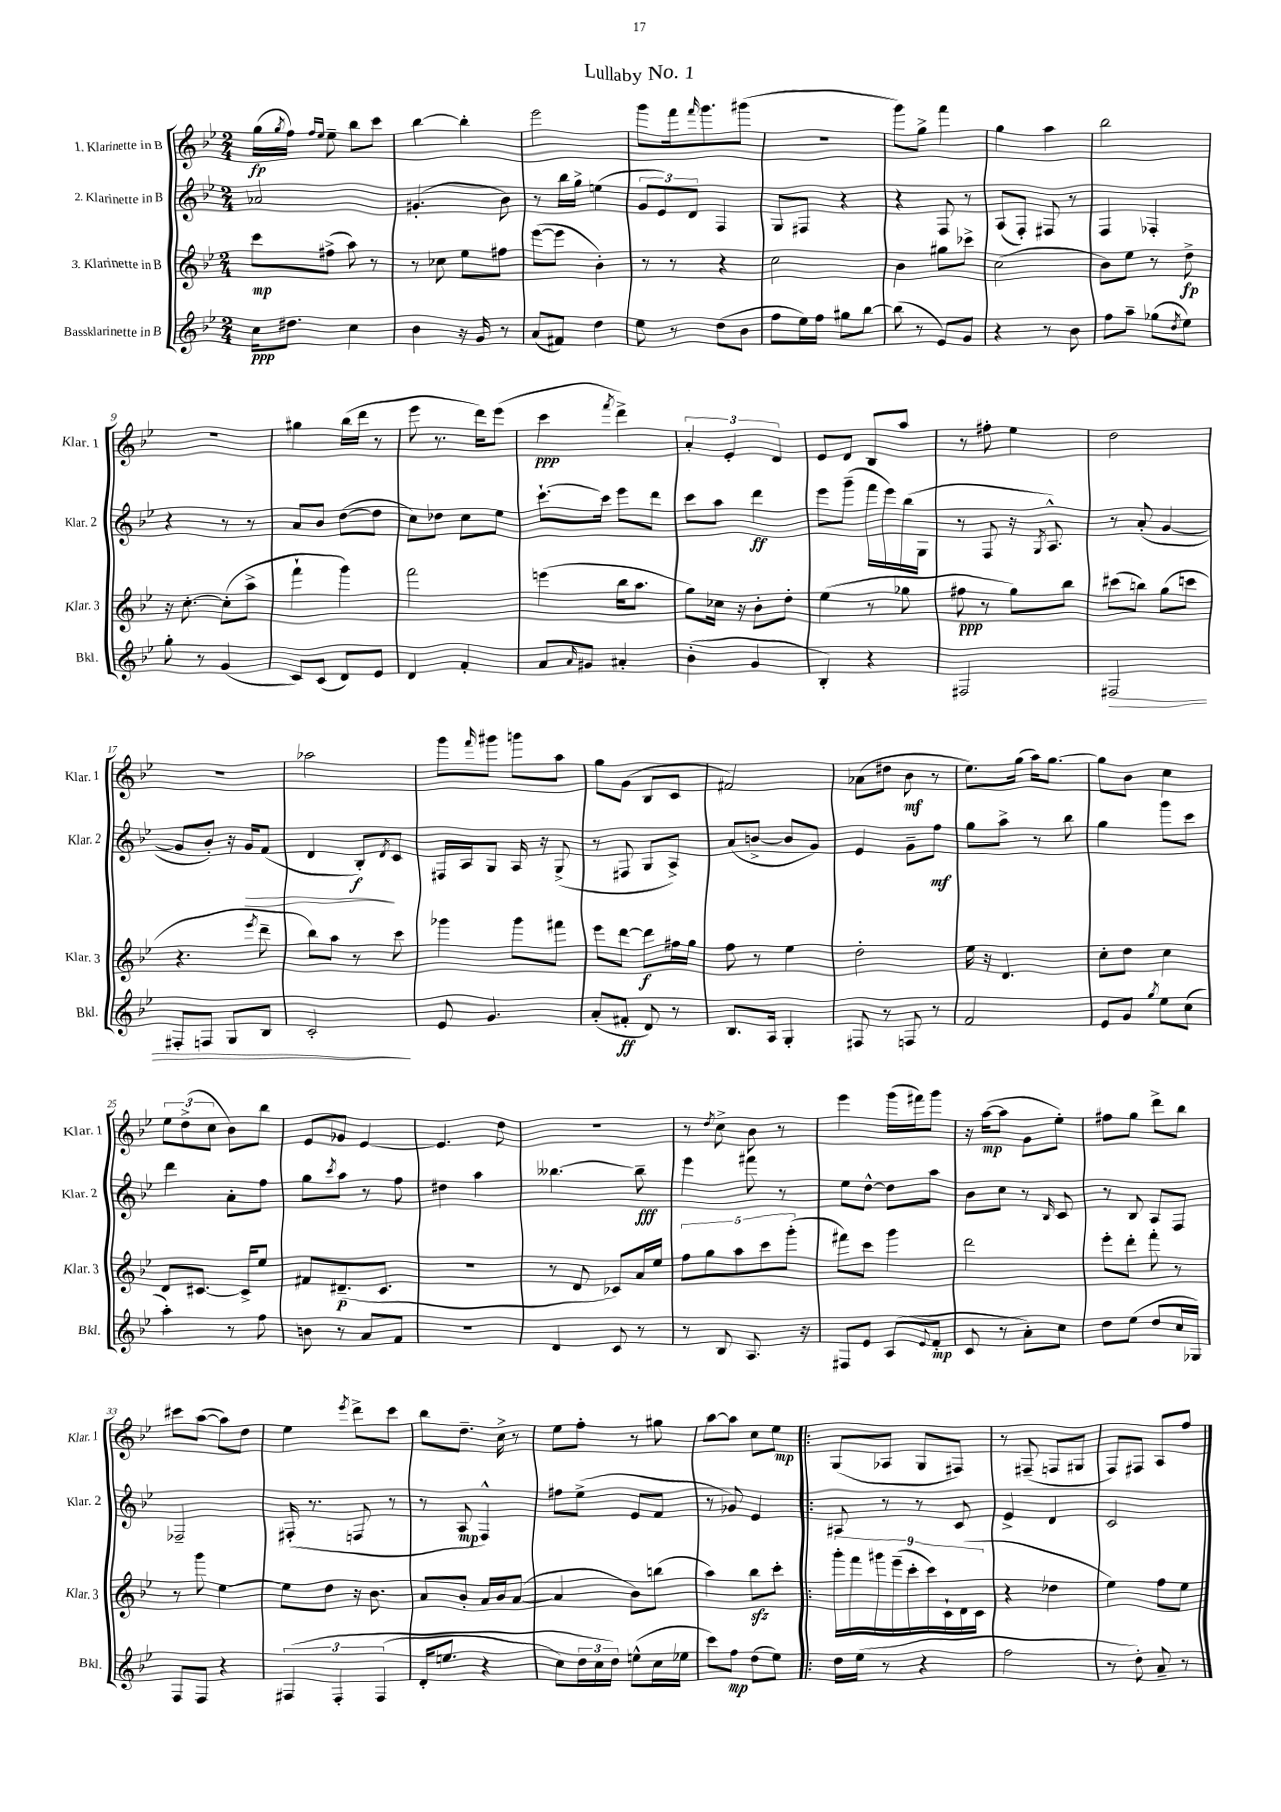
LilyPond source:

\header { title = "Lullaby No. 1" }
<<
\new StaffGroup <<
\new Staff = "s0" \with { instrumentName = "1. Klarinette in B" shortInstrumentName = "Klar. 1" } {
    \clef treble \key bes \major \numericTimeSignature \time 2/4
    g''16\fp( \acciaccatura { g''8 } f''16) \grace { f''16 ees''16 } ees''8-- bes''8 c'''8 |
    bes''4~ bes''4-. |
    ees'''2 |
    g'''8 f'''16 \grace { f'''16 } g'''8. gis'''8( |
    R2 |
    g'''8) g''8-> f'''4 |
    g''4 a''4 |
    bes''2 |
    R2 |
    gis''4 bes''16( d'''16 r8 |
    ees'''8 r8. d'''16) ees'''8( |
    c'''4\ppp \acciaccatura { f'''8 } d'''4->) |
    \tuplet 3/2 { a'4-. ees'4-. d'4 } |
    ees'8 d'8 bes8 a''8 |
    r8 fis''8-. ees''4 |
    d''2 |
    R2 |
    aes''2 |
    g'''8 \grace { f'''16 } gis'''8 g'''8 a''8 |
    g''8 g'8( bes8 c'8 |
    fis'2) |
    aes'8( dis''8 bes'8\mf r8 |
    ees''8.) g''16( a''16) g''8.~ |
    g''8 bes'8 c''4 |
    \tuplet 3/2 { ees''8 d''8->( c''8 } bes'8) bes''8 |
    ees'8 ges'8 ees'4~ |
    ees'4. d''8 |
    R2 |
    r8 \acciaccatura { d''8 } c''8-> bes'8 r8 |
    ees'''4 g'''16( fis'''16) g'''8 |
    r16 a''16~\mp( a''8 g'8 ees''8-.) |
    fis''8 g''8 d'''8-> bes''8 |
    cis'''8 a''8~( a''8) d''8 |
    ees''4 \acciaccatura { ees'''8 } d'''8-> c'''8 |
    bes''8 d''8.-- c''16-> r8 |
    ees''8 f''8-. r8 gis''8 |
    a''8~ a''8 c''8 ees''8\mp |
    \bar ".|:" g8( aes8 g8 fis8) |
    r8 fis8--( f8 gis8 |
    f8) fis8 a8 f''8 \bar "|." |
}
\new Staff = "s1" \with { instrumentName = "2. Klarinette in B" shortInstrumentName = "Klar. 2" } {
    \clef treble \key bes \major \numericTimeSignature \time 2/4
    aes'2 |
    gis'4.-.( bes'8) |
    r8 bes''16 g''16-> e''4( |
    \tuplet 3/2 { g'8 ees'8) d'8 } f4 |
    g8 fis8 r4 |
    r4 f8 r8 |
    a8( f8-.) fis8 r8 |
    f4 fes4-. |
    r4 r8 r8 |
    a'8 bes'8 d''8~( d''8 |
    c''8) des''8 c''8 ees''8 |
    c'''8.~-! c'''16 ees'''8 d'''8 |
    c'''8 a''8 d'''4\ff |
    ees'''8 g'''8--( f'''16 ees'''16) bes''16( g16 |
    r8 f8 r16 \acciaccatura { g8 } a8.-^) |
    r8 a'8-.( g'4~ |
    g'8 bes'8-.) r16 g'16\> f'8( |
    d'4 bes8-.\f\!) \acciaccatura { d'8 } c'8 |
    fis16 a16 g8 a16 r16 g8->( |
    r8 fis8 g8 a8->) |
    a'8( b'8~-> b'8 g'8) |
    ees'4 g'8-- f''8\mf |
    g''8 a''8-> r8 bes''8 |
    g''4 g'''8 c'''8 |
    d'''4 a'8-. f''8 |
    g''8 \acciaccatura { c'''8 } a''8 r8 f''8 |
    dis''4 a''4 |
    beses''4.~ beses''8--\fff |
    ees'''4 fis'''8 r8 |
    ees''8 d''8~-^ d''8 a''8 |
    bes'8 c''8 r8 \grace { bes16 } c'8 |
    r8 bes8 a8 f8 |
    fes2-- |
    fis16-.( r8. f8 r8 |
    r8 a8\mp f4-^) |
    fis''8 ees''8->( ees'8 f'8 |
    r8 ges'8) ees'4 |
    \bar ".|:" ais8 r8 r8 c'8 |
    ees'4-> d'4 |
    c'2 \bar "|." |
}
\new Staff = "s2" \with { instrumentName = "3. Klarinette in B" shortInstrumentName = "Klar. 3" } {
    \clef treble \key bes \major \numericTimeSignature \time 2/4
    c'''8\mp fis''8->( a''8) r8 |
    r8 ces''8 ees''8 fis''8 |
    ees'''8~( ees'''8 bes'4-.) |
    r8 r8 r4 |
    c''2 |
    bes'4 gis''8 ces'''8-> |
    c''2( |
    bes'8) ees''8 r8 d''8->\fp |
    r16 c''8.~-. c''8-.( a''8-> |
    f'''4-! g'''4) |
    f'''2 |
    e'''4( bes''16 a''8. |
    g''8) ces''16 r16 bes'8-. d''8-. |
    ees''4( r8 ges''8 |
    fis''8\ppp r8 g''8) bes''8 |
    cis'''8( b''8) g''8( c'''8 |
    r4. \acciaccatura { ees'''8 } d'''8-- |
    bes''8) a''8 r8 c'''8 |
    ges'''4 ges'''8 fis'''8 |
    ees'''8 d'''8~ d'''8\f fis''16 g''16 |
    f''8 r8 ees''4 |
    d''2-. |
    ees''16 r16 d'4. |
    c''8-. d''8 c''4 |
    d'8 cis'8.~ cis'16-> ees''8 |
    fis'8 dis'8.--\p( c'8. |
    R2 |
    r8 d'8 ces'8) a'16 ees''16 |
    \tuplet 5/4 { f''8 g''8 a''8 c'''8 g'''8-.( } |
    fis'''8) c'''8 g'''4 |
    d'''2 |
    ees'''8-. d'''8-. f'''8-. r8 |
    r8 g'''8 ees''4~ |
    ees''8 d''8 r16 bes'8. |
    a'8 bes'8-. a'16 bes'16 a'8~( |
    a'4 bes'8) b''8( |
    a''4) bes''8\sfz c'''8-. |
    \bar ".|:" \tuplet 9/8 { g'''16-. f'''16 gis'''16 ees'''16--( c'''16-. c'''16) c'16-! d'16( c'16 } |
    r4 des''4 |
    ees''4) f''8 ees''8 \bar "|." |
}
\new Staff = "s3" \with { instrumentName = "Bassklarinette in B" shortInstrumentName = "Bkl." } {
    \clef treble \key bes \major \numericTimeSignature \time 2/4
    c''16\ppp dis''8. c''4 |
    bes'4 r16 g'16 r8 |
    a'8( fis'8) d''4 |
    ees''8 r8 d''8( bes'8 |
    f''8 ees''16) f''16 gis''8 bes''8~ |
    bes''8( r8 ees'8) g'8 |
    r4 r8 bes'8 |
    f''8 a''8-- ges''8( \acciaccatura { d''8 } ees''8) |
    g''8-. r8 g'4( |
    c'8) c'8( d'8) ees'8 |
    d'4 f'4-. |
    a'8 \grace { a'16 } gis'8 ais'4-. |
    bes'4-.( g'4 |
    bes4-.) r4 |
    fis2 |
    fis2\> |
    fis8-. f8 g8 bes8 |
    c'2-.\! |
    ees'8 g'4. |
    a'8-.( fis'8-.\ff d'8) r8 |
    bes8. a16 g4-. |
    fis8 r8 f8 r8 |
    f'2 |
    ees'8 g'8 \acciaccatura { g''8 } ees''8 c''8( |
    a''4-.) r8 f''8 |
    b'8 r8 a'8 f'8 |
    r2 |
    d'4 c'8 r8 |
    r8 bes8 a8. r16 |
    fis8 ees'8 a8( \appoggiatura { ees'8 } f'8-.\mp |
    c'8 r8 a'8-.) c''8 |
    d''8 ees''8( d''8 c''16 ges16) |
    f8 f8 r4 |
    \tuplet 3/2 { fis4\( fis4-. fis4( } |
    d'16-. e''8. r4 |
    c''8) \tuplet 3/2 { d''16 c''16 d''16\) } e''8-^( c''16 ees''16 |
    c'''8) f''8\mp d''8( ees''8) |
    \bar ".|:" d''16 ees''16( r8 r4 |
    f''2 |
    r8 d''8-.) a'8-- r8 \bar "|." |
}
>>
>>
